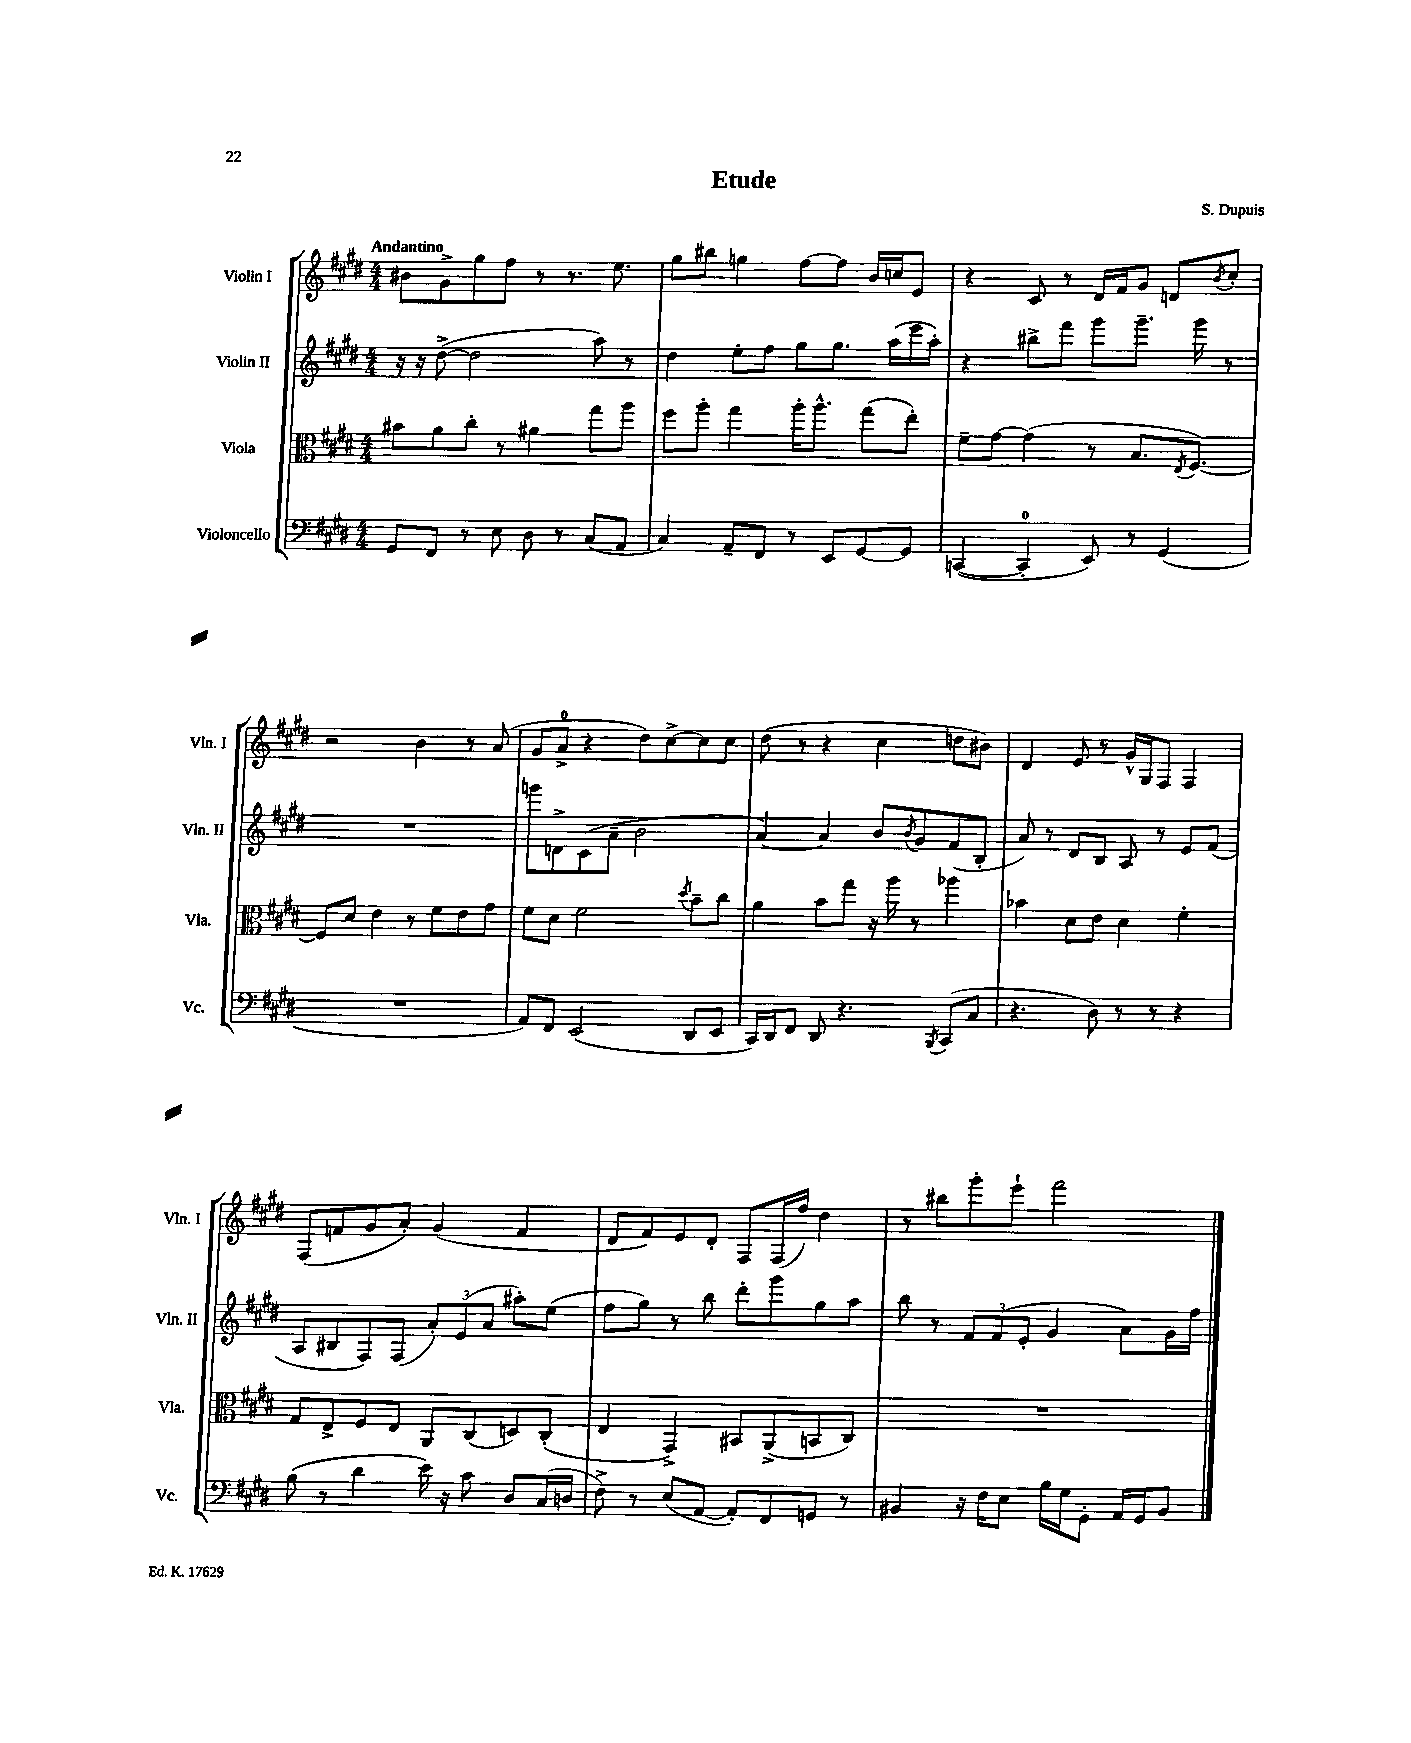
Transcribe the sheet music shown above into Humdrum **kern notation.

**kern	**kern	**kern	**kern
*part4	*part3	*part2	*part1
*staff4	*staff3	*staff2	*staff1
*I"Violoncello	*I"Viola	*I"Violin II	*I"Violin I
*I'Vc.	*I'Vla.	*I'Vln. II	*I'Vln. I
*clefF4	*clefC3	*clefG2	*clefG2
*k[f#c#g#d#]	*k[f#c#g#d#]	*k[f#c#g#d#]	*k[f#c#g#d#]
*M4/4	*M4/4	*M4/4	*M4/4
=1	=1	=1	=1
!	!	!	!LO:TX:a:B:t=Andantino
8GG#/L	8b#X\L	16r	8b#X\L
.	.	16r	.
8FF#/J	8a\	([8dd#^\	8g#^\
8r	8cc#'\J	2dd#\]	8gg#\
8E\	8r	.	8ff#\J
8D#\	4a#X\	.	8r
8r	.	.	8.r
(8C#/L	8gg#\L	8aa\)	.
.	.	.	8.ee\
8AA/J	8aa\J	8r	.
=2	=2	=2	=2
4C#/)	8ff#\L	4dd#\	8gg#\L
.	8aa'\J	.	8bb#X\J
8AA~/L	4gg#\	8ee'\L	4ggn\
8FF#/J	.	8ff#\J	.
8r	16aa'\KL	8gg#\L	[8ff#\L
.	8.aa^^\J	.	.
8EE/L	.	8.gg#\J	8ff#\J]
[8GG#/	(8gg#\L	.	16b/LL
.	.	(16aa\LL	16ccn/J
8GG#/J]	8ee'\J)	16eee\	8e/J
.	.	16aa'\JJ)	.
=3	=3	=3	=3
([4CCn/	8f#~\L	4r	4r
.	[8g#\J	.	.
4CC'/]	(4g#\]	8bb#X^\L	8c#/
.	.	8fff#\J	8r
8EE/)	8r	8ggg#\L	16d#/LL
.	.	.	16f#/J
8r	8.B/L	8.ggg#~\J	8g#/J
(4GG#/	.	.	8dn/L
.	8qE/	.	.
.	[8.F#/J)	16ggg#\	.
.	.	.	8qb/
.	.	8r	8cc#'/J
!!LO:LB:g=z
=4	=4	=4	=4
1r	8F#/L]	1r	2r
.	8d#/J	.	.
.	4e\	.	.
.	8r	.	4b\
.	8f#\L	.	.
.	8e\	.	8r
.	8g#\J	.	(8a/
=5	=5	=5	=5
8AA/L)	8f#\L	8gggn\L	8g#/L
8FF#/J	8d#\J	8dn^\	8a^/J
(2EE/	2f#\	(8c#\	4r
.	.	8a~\J	.
.	.	2b\	8dd#\L)
.	.	.	[8cc#^\
.	8qdd#/	.	.
8DD#/L	8b~\L	.	8cc#\]
8EE/J	8cc#\J	.	8cc#\J
=6	=6	=6	=6
16CC#/LL)	4a\	[4a/)	(8dd#\
16DD#/J	.	.	.
8FF#/J	.	.	8r
8DD#/	8b\L	4a/]	4r
4.r	8gg#\J	.	.
.	16r	8b/L	4cc#\
.	16aa\	.	.
.	.	8qb/	.
.	8r	8g#/	.
8qBBB/	.	.	.
(8CC#/L	4aa-X\	(8f#/	8ddn\L
8C#/J	.	8B'/J	8b#X\J)
=7	=7	=7	=7
4.r	4b-X\	8a/)	4d#/
.	.	8r	.
.	8d#\L	8d#/L	8e/
8D#\)	8e\J	8B/J	8r
8r	4d#\	8A/	16g#^^/LL
.	.	.	16G#/J
8r	.	8r	8F#/J
4r	4f#'\	8e/L	4F#/
.	.	(8f#/J	.
!!LO:LB:g=z
=8	=8	=8	=8
(8B\	8G#/L	8A/L	(8F#/L
8r	8E^/	8B#X/	8fn/
4d#\	8F#/	8F#/)	8g#/
.	8E/J	(8F#/J	8a'/J)
16e\)	8AA/L	12a'/L)	(4g#/
16r	.	.	.
.	.	(12e/	.
8c#\	(8C#/	.	.
.	.	12a/J	.
8D#/L	8Dn/)	8aa#X'\L)	4f/
(16C#/L	(8C#'/J	(8ee\J	.
16Dn/JJ	.	.	.
=9	=9	=9	=9
8F#^\)	4E/	8ff#\L	8d#/L
8r	.	8gg#\J)	8f#/)
(8E/L	4GG#^/)	8r	8e/
[8AA/J	.	8bb\	8d#'/J
8AA'/L])	8BB#X/L	8ddd#'\L	8F#/L
8FF#/	(8AA^/	8ggg#\	(16F#/L
.	.	.	16ff#/JJ)
8GGn/J	8BBn/	8gg#\	4dd#\
8r	8C#/J)	8aa\J	.
=10	=10	=10	=10
4BB#X/	1r	8bb\	8r
.	.	8r	8bb#X\L
16r	.	12f#/L	8ggg#'\
16F#\KL	.	.	.
.	.	(12f#/	.
8E\J	.	.	8eee`\J
.	.	12e'/J	.
16B\LL	.	4g#/	2fff#\
16G#\J	.	.	.
8GG#'\J	.	.	.
16AA/LL	.	8a\L)	.
16GG#/J	.	.	.
8BB#/J	.	16g#\L	.
.	.	16ff#\JJ	.
==	==	==	==
*-	*-	*-	*-
